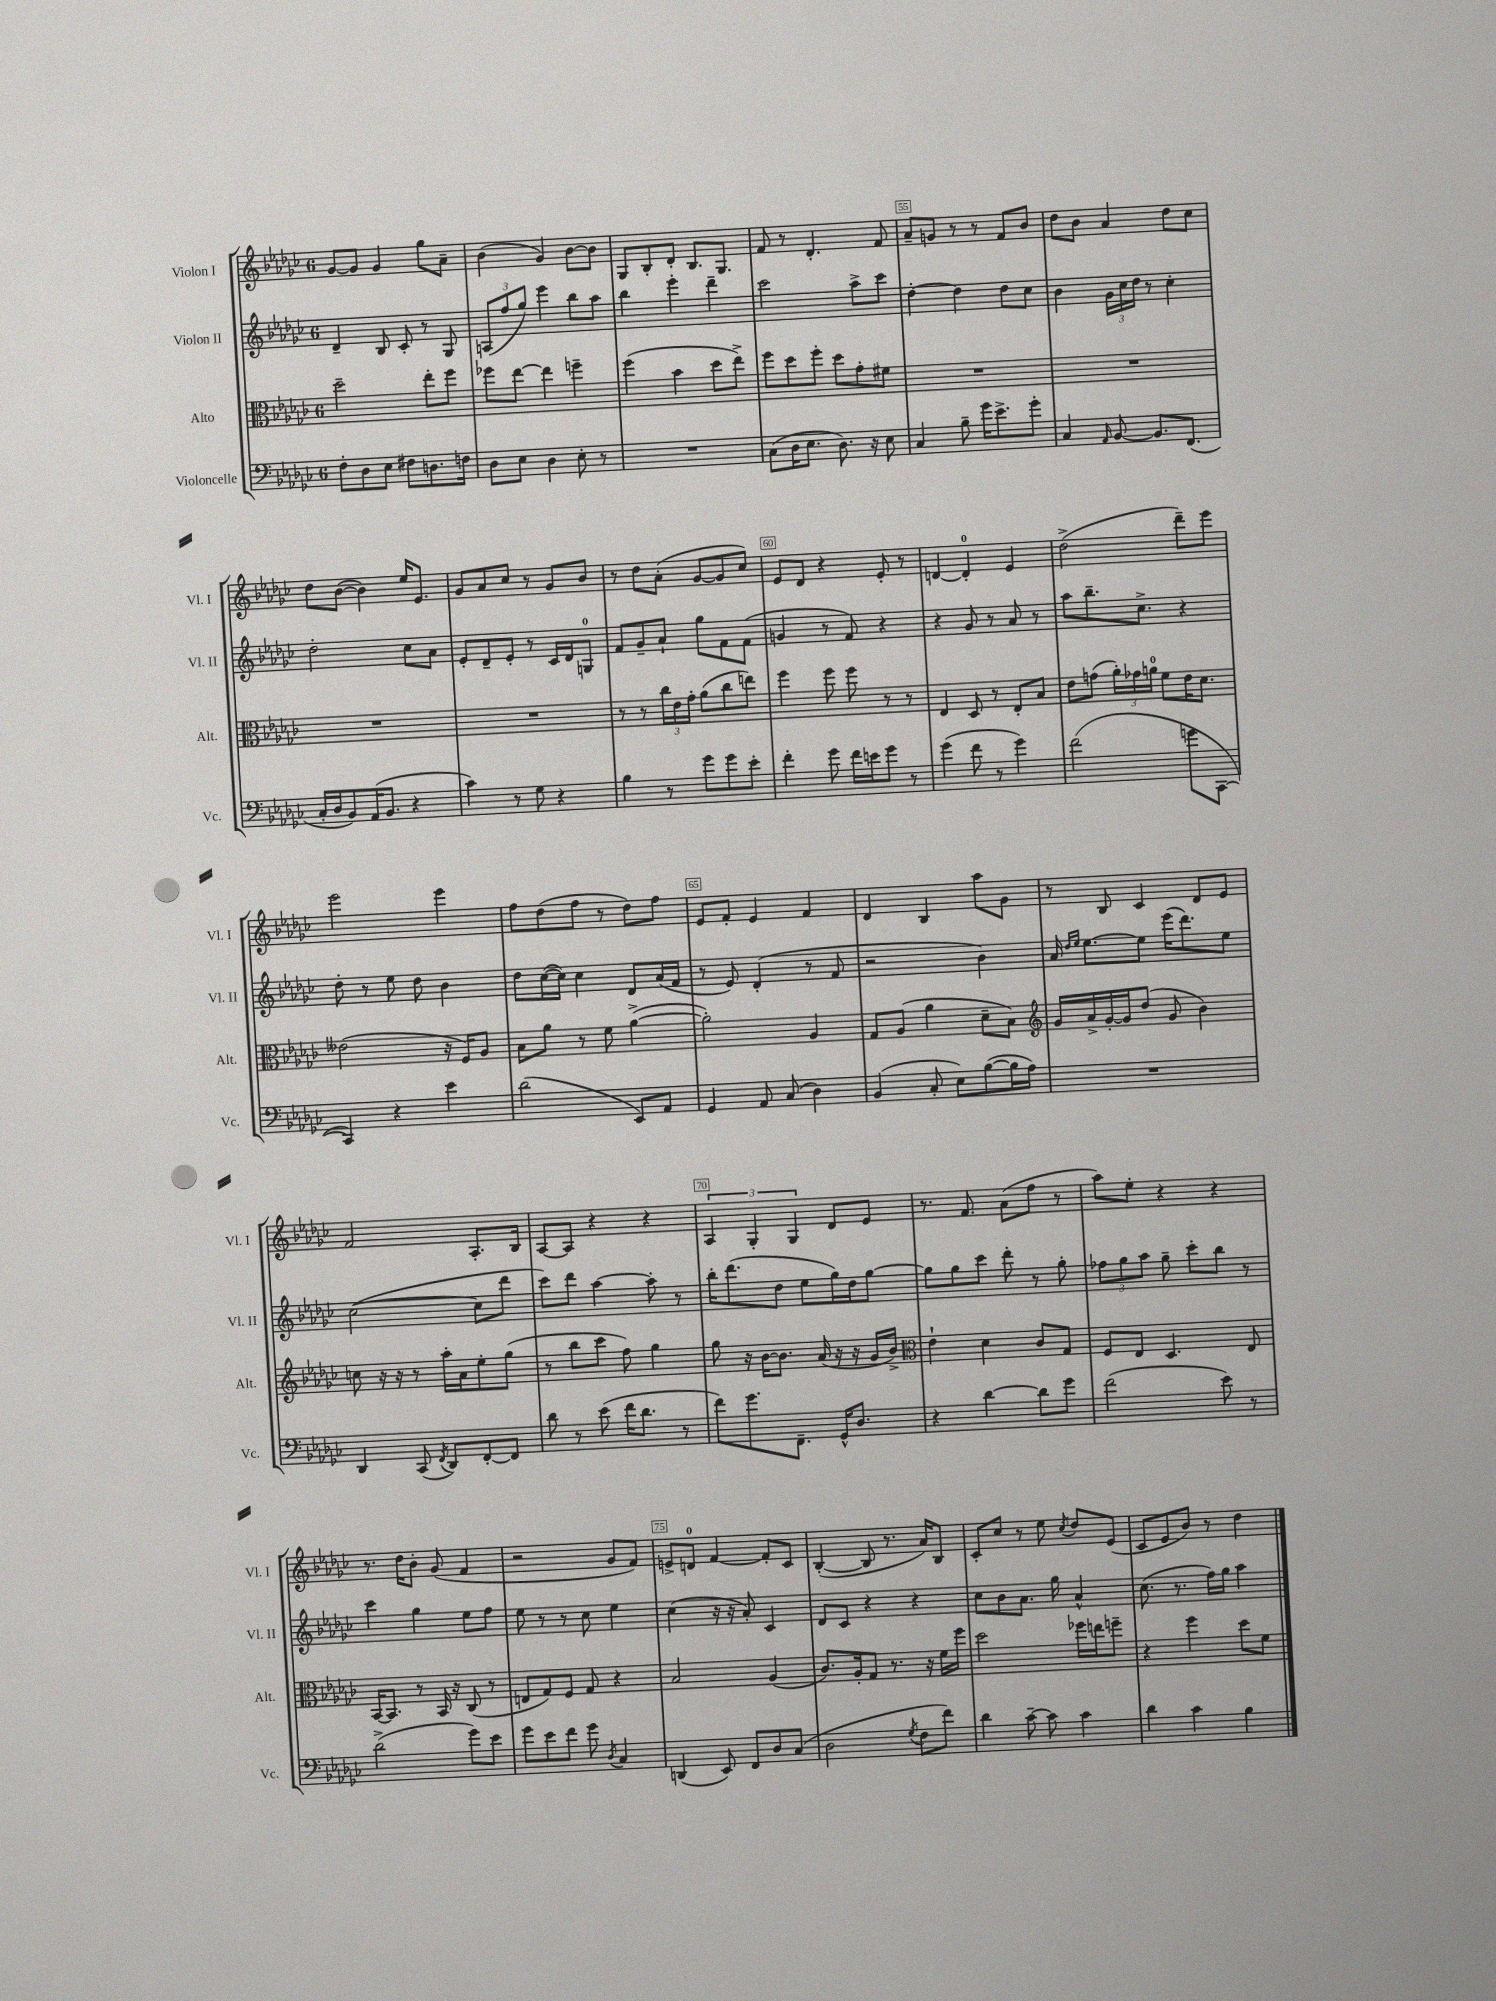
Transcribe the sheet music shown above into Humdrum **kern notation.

**kern	**kern	**kern	**kern
*staff4	*staff3	*staff2	*staff1
*clefF4	*clefC3	*clefG2	*clefG2
*k[b-e-a-d-g-c-]	*k[b-e-a-d-g-c-]	*k[b-e-a-d-g-c-]	*k[b-e-a-d-g-c-]
*M6/8	*M6/8	*M6/8	*M6/8
8F'\L	2dd-~\	4d-~/	[8g-/L
8D-\	.	.	8g-/]J
8E-\J	.	8B-/	4g-/
8F#\L	.	8c-'/	.
8.D\	8ee-'\L	8r	8gg-\L
.	8ff\J	8G-/	8a-~\J
16F\Jk	.	.	.
=	=	=	=
8D-\L	8ff-\L	(12A/L	(4b-\
.	.	12ff/	.
8E-\J	[8ee-\J	.	.
.	.	12gg-/J)	.
4D-\	4ee-\]	4eee-\	4g-/)
8E-'\	4ff~\	8bb-\L	[8b-\L
8r	.	8aa-\J	8b-\]J
=	=	=	=
2.r	(4ff\	4bb-\	8G-/L
.	.	.	8B-'/
.	4b-\	4eee-'\	8d-'/J
.	.	.	8.B-/L
.	8dd-\L	4ddd-~\	.
.	.	.	8.G-/J
.	8ee-^\J)	.	.
=	=	=	=
(8C-\L	8ff\L	2ccc-\	8f/
16D-\K	8dd-\	.	8r
8.E-\J	.	.	.
.	8ff'\J	.	4.d-'/
8.D-\)	8dd-\L	.	.
.	8g-'\	8aa-^\L	.
16r	.	.	.
8E-\	8f#\J	8ccc-\J	8f/
=	=	=	=
4C-/	2.r	[4dd-'\	8a-~/L
.	.	.	8g/J
8B-~\	.	4dd-\]	8r
16g-\LK	.	.	8r
8.e-^\	.	.	.
.	.	8dd-\L	8f/L
8g-'\J	.	8cc-\J	8b-/J
=	=	=	=
4C-/	2.r	4b-\	8dd-\L
.	.	.	8b-\J
16qqAA-/	.	.	.
[8BB-/	.	24g-\LL	4a-/
.	.	24cc-\	.
.	.	24dd-\JJ	.
8.BB-/]L	.	8r	.
.	.	4cc-'\	8dd-\L
(8.FF/J	.	.	.
.	.	.	8cc-\J
=	=	=	=
16C-'/LL	2.r	2dd-'\	8dd-\L
16D-/J	.	.	.
8BB-/)	.	.	([8b-\J
(16AA-/K	.	.	4b-\])
8.BB-/J	.	.	.
4r	.	8cc-\L	16ee-/LK
.	.	.	8.e-/J
.	.	8a-\J	.
=	=	=	=
4c-\)	2.r	8e-'/L	8g-/L
.	.	8d-~/	8a-/
8r	.	8e-'/J	8cc-/J
8G-\	.	8r	8r
4r	.	16c-/LL	8g-/L
.	.	16d-/J	.
.	.	8G/J	8b-/J
=	=	=	=
4B-\	8r	8f/L	8r
.	8r	8g-~/	8dd-\L
8r	24cc-\LL	8a-`/J	(8a-'\J
.	24e-\	.	.
.	24g-'\JJ	.	.
8g-\L	(8a-\L	8gg-\L	[8g-/L
8g-\	8cc-\	8f\	8g-/]
8e-'\J	8ee\J)	(8f\J	8cc-/J)
=	=	=	=
4f'\	4ff\	4g/	8e-/L
.	.	.	8d-/J
8g-\	8ff\	8r	4r
16f\LL	8ff\	8f/)	.
16e\J	.	.	.
8g-\J	8r	4r	8e-'/
8r	8r	.	8r
=	=	=	=
(4g-\	4E-/	4r	[4d/
8f\	8D-/	8g-/	4d'/]
8r	8r	8r	.
4g-\)	8E-'/L	8a-/	4e-/
.	8B-/J	8r	.
=	=	=	=
(2f\	8e-\L	8aa-\L	(2dd-^\
.	(8g\J	8.bb-~\	.
.	24a-'\LL)	.	.
.	24g-\	.	.
.	.	8.cc-^\J	.
.	24a\JJ	.	.
.	8f\L	.	.
8g\L	16e-\K	4r	8ddd-~\L)
.	8.d-\J	.	.
[8CC-\J	.	.	8eee-\J
=	=	=	=
4CC-/])	(2e--\	8dd-'\	2eee-\
.	.	8r	.
4r	.	8ee-\	.
.	.	8dd-\	.
4e-\	16r	4b-\	4eee-\
.	16F/LK)	.	.
.	8A-/J	.	.
=	=	=	=
(2d-\	8B-\L	8dd-\L	8ff\L
.	8a-\J	([16cc-\L	(8dd-\
.	.	16cc-\]JJ)	.
.	8r	4cc-\	8ff\J
.	8f\	.	8r
8EE-/L)	([4a-^\	8d-/L	8dd-\L)
8AA-/J	.	(16a-/L	8ff\J
.	.	16f/JJ	.
=	=	=	=
4GG-/	2a-'\])	8r	8e-/L
.	.	8e-/)	8f'/J
8AA-/	.	(4d-'/	4e-/
(8C-/	.	.	.
4D-\)	4A-/	8r	4f/
.	.	8f/	.
=	=	=	=
(4BB-/	8G-/L	2r	4d-/
.	(8A-/J	.	.
8C-'/	4a-\	.	4B-/
8E-\L)	.	.	.
([8B-\	8d-~\L	4b-\)	8aa-\L
16B-\]L	8B-\J)	.	8g-\J
16A-\JJ)	.	.	.
=	=	=	=
*	*clefG2	*	*
2.r	16g-/LL	16a-/	8r
.	.	16qqdd-/LL	.
.	.	16qqee-/JJ	.
.	16a-^/	[8.ee-\L	.
.	[16g-'/	.	8B-/
.	16g-/]J	.	.
.	(8dd-/J	8ee-\]J	4c-/
.	8g-/	(16eee-\LK	.
.	.	8.ddd-\)	.
.	4b-\)	.	8d-/L
.	.	8ee-\J	8e-/J
=	=	=	=
4DD-/	8cc\	([2cc-\	2f/
.	16r	.	.
.	16r	.	.
(8CC-/	8r	.	.
8qFF/	.	.	.
8DD-/L)	16aa-'\LL	.	.
.	16a-\J	.	.
[8FF'/	8ee-'\	8cc-\]L	8.A-'/L
8FF/]J	(8gg-\J	8ddd-\J	.
.	.	.	16B-/Jk
=	=	=	=
8d-\	8r	8ccc-\L)	[8A-/L
8r	8bb-\L	8ddd-\J	8A-/]J
(8e-\	8ccc-\J	[4aa-\	4r
16f\LK	8ff\)	.	.
8.d-\J	.	.	.
.	4gg-\	8aa-'\]	4r
8r	.	8r	.
=	=	=	=
8f\L)	8gg-\	16bb-'\LK	6A-/
.	.	(8.ddd-\	.
8.g-\	16r	.	.
.	.	.	6G-'/
.	[16b-\LK	.	.
.	8.b-\]J	8dd-\J	.
8.FF~\J	.	.	.
.	.	.	6G-/
.	.	8ee-\L	.
.	(16a-/	.	.
16GG-^^/LK	16r	16gg-\L)	8d-/L
8.D-/J	16r	16dd-\J	.
.	16g-/LL	[8gg-\J	8e-/J
.	16b-^/JJ)	.	.
=	=	=	=
*	*clefC3	*	*
4r	4e-`\	8gg-\]L	8.r
.	.	8gg-\	.
.	.	.	8.f/
[4d-\	4d-\	8ccc-\J	.
.	.	8ddd-'\	(8a-\L
8d-\]L	8c-/L	8r	8ff\J
8g-\J	8G-/J	8gg-'\	8r
=	=	=	=
(2f\	8F/L	12ff-\L	8aa-\L)
.	.	12gg-\	.
.	8E-/J	.	8ee-'\J
.	.	12aa-\J	.
.	4.D-/	8gg-~\	4r
.	.	8ccc-'\L	.
8e-\)	.	8bb-\J	4r
8r	8E-/	8r	.
=	=	=	=
(2d-^\	[16BB-/LK	4ccc-\	8.r
.	8.BB-/]J	.	.
.	.	.	16dd-\LK
.	8r	4gg-\	8b-'\J
.	16BB-/	.	(8g-/
.	16r	.	.
8g-\L)	(8C-/	8ee-\L	4f/
8e-\J	8r	8ff\J	.
=	=	=	=
8g-\L	8E/L	8ee-\	2r
8e-\	8G-/)	8r	.
8f\J	8F/J	8r	.
8g-\	8G-/	8cc-\	.
8qD-/	.	.	.
4C-/	4r	4ee-\	8g-/L
.	.	.	8f/J)
=	=	=	=
(4DD/	2B-/	(4cc-\	8e^/L
.	.	.	8d/J
8EE-/)	.	16r	[4f/
.	.	16r	.
8FF/L	.	8a-'/)	.
8D-/	(4A-/	4c-/	8f'/]L
(8C-/J	.	.	8c-/J
=	=	=	=
2D-\	8.c-/L)	8d-/L	([4B-'/
.	.	8c-/J	.
.	16A-'/k	.	.
.	8G-/J	4r	8B-/]
.	8.r	.	8.r
8qG-/	.	.	.
8F\L	.	4r	.
.	16r	.	16a-/LK)
8f\J)	16f\LL	.	8B-/J
.	16ff\JJ	.	.
=	=	=	=
4d-\	2dd-\	8cc-\L	8c-'/L
.	.	8b-\	8cc-/J
[8c-~\	.	8.a-\J	8r
8c-\]	.	.	8ee-\
.	.	16gg-\	.
.	.	.	8qcc-/
4c-\	16ff-\LL	4a-^^/	8dd-/L
.	16ee\J	.	.
.	8ff~\J	.	(8e-/J
=	=	=	=
4d-\	4r	(8.cc-\	8c-/L
.	.	.	8e-/
.	.	8.r	.
4c-\	4ff\	.	8b-/J)
.	.	16ff\LL)	8r
.	.	16gg-\JJ	.
4B-\	8dd-\L	4aa-\	4dd-\
.	8f\J	.	.
==	==	==	==
*-	*-	*-	*-
